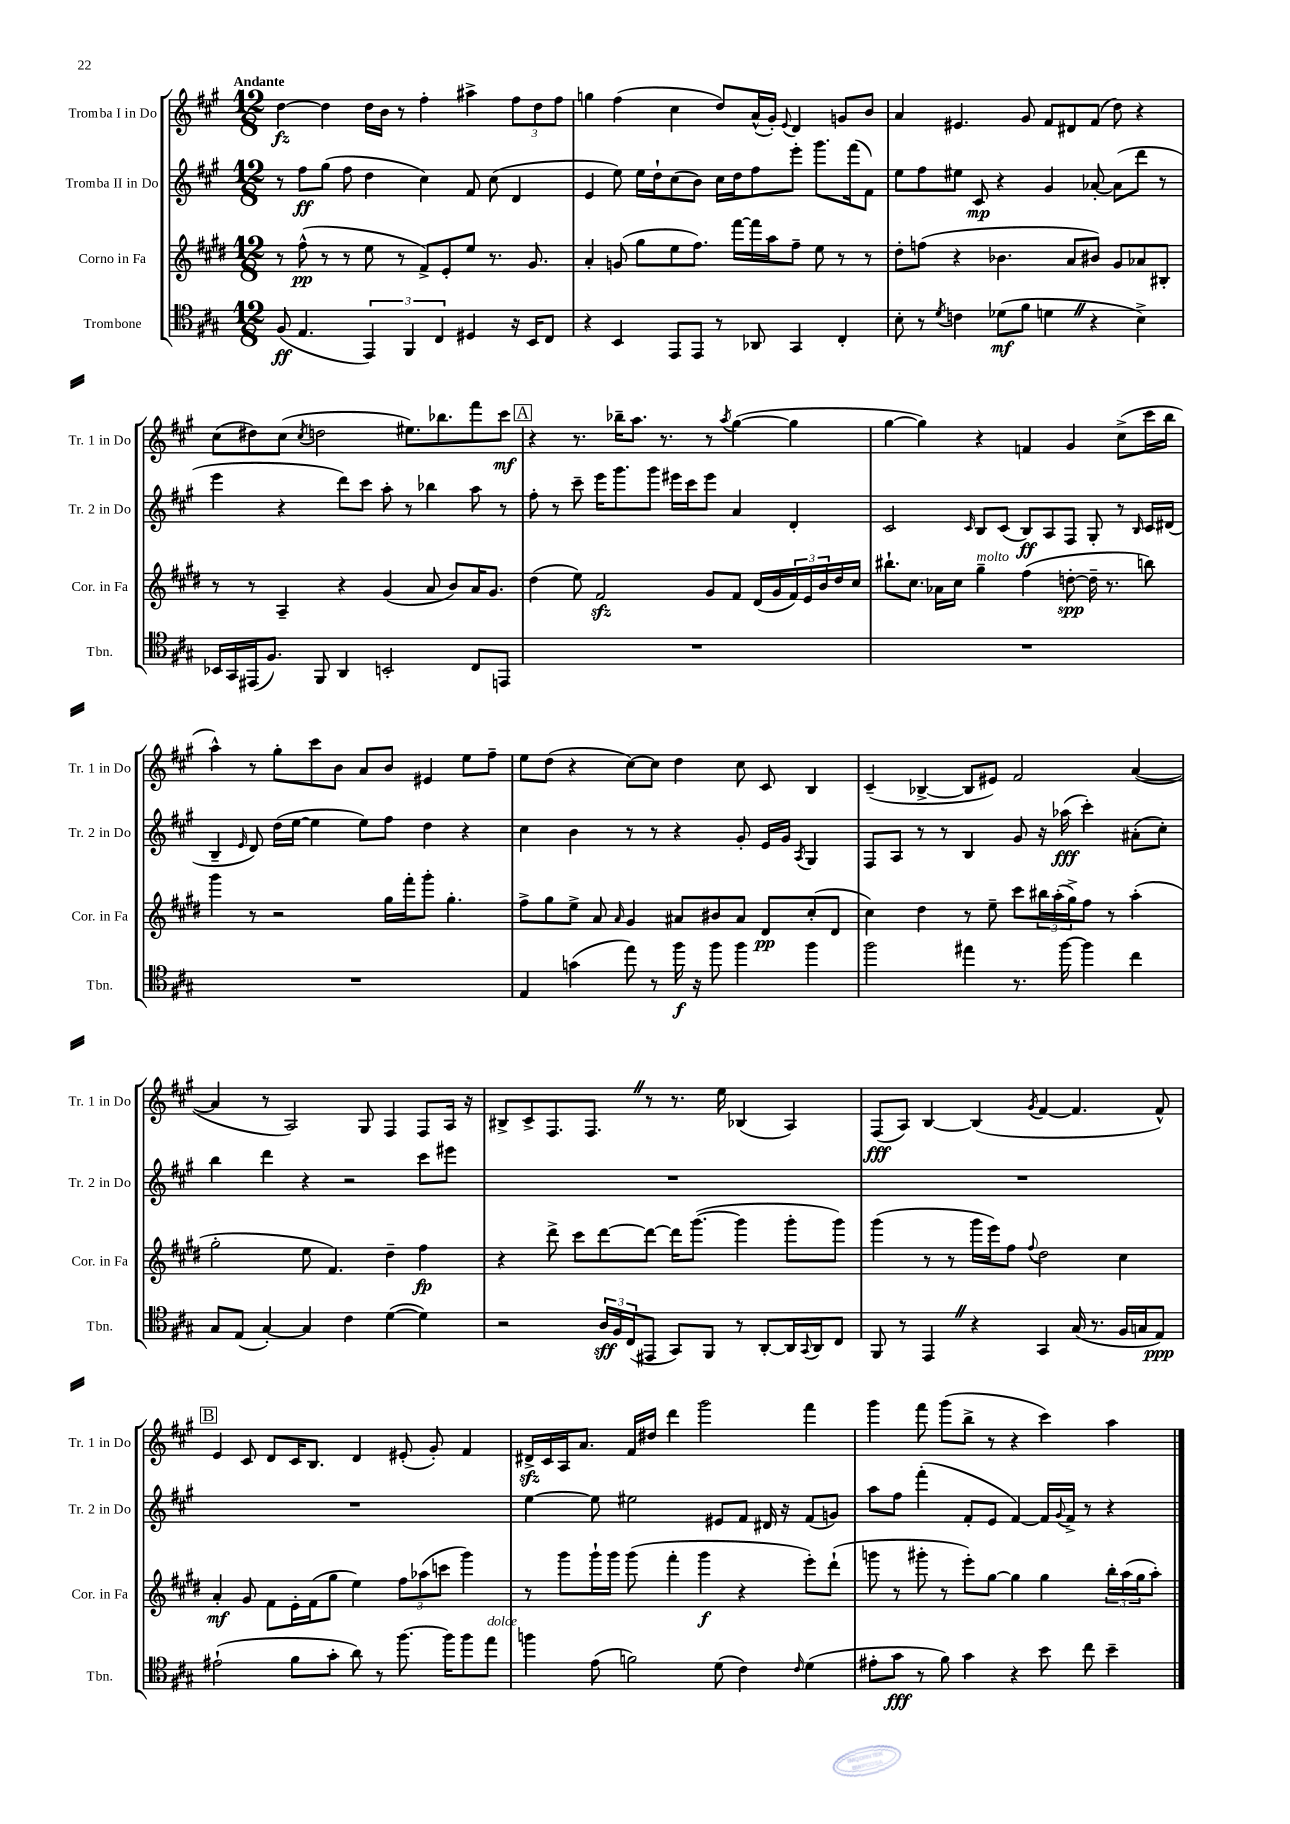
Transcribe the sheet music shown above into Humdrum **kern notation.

**kern	**kern	**kern	**kern
*staff4	*staff3	*staff2	*staff1
*clefC4	*clefG2	*clefG2	*clefG2
*k[f#c#g#]	*k[f#c#g#d#]	*k[f#c#g#]	*k[f#c#g#]
*M12/8	*M12/8	*M12/8	*M12/8
(8F#	8r	8r	[4dd
4.E	(8ff#^^	8ff#	.
.	8r	(8gg#	4dd]
.	8r	8ff#	.
6EE)	8ee	4dd	16dd
.	.	.	16b
.	8r	.	8r
6FF#	.	.	.
.	8f#^)	4cc#)	4ff#'
6C#	.	.	.
.	8e'	.	.
4D#	8ee	8f#	4aa#^
.	8.r	(8cc#	.
16r	.	4d	12ff#
16BB	8.g#	.	.
.	.	.	12dd
8C#	.	.	.
.	.	.	12ff#
=	=	=	=
4r	4a'	4e	4gg
4BB	(8g	8ee)	(4ff#
.	8gg#	16ee	.
.	.	16dd`	.
8EE	8ee	(8cc#	4cc#
8EE	8.ff#)	8b)	.
8r	.	16cc#	8dd)
.	[16fff#	16dd	.
8AA-	16fff#]	8ff#	(16a^^
.	16aa	.	16g#')
.	.	.	8qqe
4GG#	8ff#~	8eee'	4d
.	8ee	8.ggg#	.
4C#'	8r	.	8g
.	.	(16fff#	.
.	8r	8f#)	8b
=	=	=	=
8B'	8dd#'	8ee	4a
8r	(8ff	8ff#	.
8qd	.	.	.
4c	4r	8ee#	4.e#
.	.	8c#	.
(8d-	4.b-	4r	.
8f#	.	.	8g#
4d	.	4g#	8f#
.	8a	.	8d#
4r	8b#)	[8a-'	(8f#
.	8g#	(8a-]	8dd)
4B^)	8a-	8ddd	4r
.	8B#'	8r	.
=	=	=	=
16BB-	8r	4eee	(8cc#
16GG#	.	.	.
(16EE#	8r	.	8dd#)
8.F#)	.	.	.
.	4A~	4r	(8cc#
.	.	.	8qcc#
8FF#	.	.	2dd
4AA	4r	8ddd)	.
.	.	8ccc#	.
2BB'	(4g#	8aa'	.
.	.	8r	8.ee#)
.	8a	4bb-	.
.	.	.	8.bb-
.	8b)	.	.
8C#	16a	8aa	8fff#
.	8.g#	.	.
8EE	.	8r	8ccc#
=	=	=	=
1.r	(4dd#	8ff#'	4r
.	.	8r	.
.	8ee)	8ccc#~	8.r
.	2f#	16eee	.
.	.	8.ggg#	16bb-~
.	.	.	8.aa
.	.	8ggg#	.
.	.	.	8.r
.	.	16eee#	.
.	.	16ccc#	.
.	8g#	8eee#	8r
.	.	.	8qaa
.	8f#	4a	([4gg#
.	(16d#	.	.
.	16g#	.	.
.	24f#)	4d'	4gg#]
.	24e	.	.
.	24b	.	.
.	16dd#	.	.
.	16cc#	.	.
=	=	=	=
1.r	8.bb#`	2c#	[4gg#
.	8.cc#	.	.
.	.	.	4gg#])
.	16a-	.	.
.	16cc#	.	.
.	.	16qqc#	.
.	4gg#~	8B	4r
.	.	(8c#	.
.	(4ff#	8B)	4f
.	.	8A	.
.	[8dd'	8F#	4g#
.	16dd~]	8G#'	.
.	8.r	.	.
.	.	8r	(8cc#^
.	.	16qqB	.
.	8bb)	16c#	16ccc#
.	.	(16d#	16bb
=	=	=	=
1.r	4ggg#	4B~	4aa^^)
.	.	16qqe	.
.	8r	8d)	8r
.	2r	(16dd	8gg#'
.	.	[16ee	.
.	.	4ee]	8ccc#
.	.	.	8b
.	.	8ee)	8a
.	16gg#	8ff#	8b
.	16fff#'	.	.
.	8ggg#'	4dd	4e#
.	4.gg#'	.	.
.	.	4r	8ee
.	.	.	8ff#~
=	=	=	=
4E	8ff#^	4cc#	8ee
.	8gg#	.	(8dd
(4g	8ee^	4b	4r
.	8a	.	.
.	16qqa	.	.
8ee)	4g#	8r	[8cc#)
8r	.	8r	8cc#]
16ff#	8a#	4r	4dd
16r	.	.	.
8ff#	8b#	.	.
4ff#	8a#	8g#'	8cc#
.	8d#	16e	8c#
.	.	16g#	.
.	.	8qA	.
4ff#	(8cc#'	4G#	4B
.	8d#	.	.
=	=	=	=
2ff#	4cc#)	8F#	(4c#~
.	.	8A	.
.	4dd#	8r	[4B-^
.	.	8r	.
4ee#	8r	4B	8B-]
.	8ee~	.	8e#)
8.r	8ccc#	8g#	2f#
.	24bb#	16r	.
.	(24aa'	.	.
[16ff#	.	(16aa-	.
.	24gg#^)	.	.
4ff#]	8ff#	4ccc#')	.
.	8r	.	.
4cc#	(4aa'	(8a#'	([4a
.	.	8cc#')	.
=	=	=	=
8G#	2gg#'	4bb	4a]
(8E	.	.	.
[4G#')	.	4ddd	8r
.	.	.	2A)
4G#]	8ee	4r	.
.	4.f#)	.	.
4c#	.	2r	.
.	.	.	8G#
([4d	4dd#~	.	4F#
4d])	4ff#	8ccc#	8F#
.	.	8eee#	16A
.	.	.	16r
=	=	=	=
2r	4r	1.r	8B#^
.	.	.	8c#^
.	8ddd#^	.	8.F#
.	8ccc#	.	.
.	.	.	8.F#
24A	[8ddd#	.	.
24F#	.	.	.
(24C#	.	.	.
8EE#	8ddd#_	.	8r
8GG#)	16ddd#]	.	8.r
.	([8.ggg#	.	.
8FF#	.	.	.
.	.	.	16ee
8r	4ggg#]	.	(4B-
[8AA'	.	.	.
16AA]	8ggg#'	.	4A)
8qqGG#	.	.	.
16AA	.	.	.
8C#	8ggg#)	.	.
=	=	=	=
8FF#	(4ggg#	1.r	(8F#
8r	.	.	8A)
4EE	8r	.	[4B
.	8r	.	.
4r	16ggg#	.	(4B]
.	16eee)	.	.
.	8ff#	.	.
.	8qqff#	.	8qg#
4GG#	2dd#	.	[4f#
(16G#	.	.	4.f#]
8.r	.	.	.
16F#	4cc#	.	.
16G	.	.	.
8E)	.	.	8f#^^)
=	=	=	=
(2e#`	4a'	1.r	4e
.	8g#	.	8c#
.	8f#	.	8d
8f#	16e'	.	16c#
.	(16f#	.	8.B
8g#'	8gg#	.	.
8a)	4ee)	.	4d
8r	.	.	.
[8.ff#	12ff#	.	(8e#'
.	(12aa-	.	.
.	.	.	8g#')
.	12ccc	.	.
16ff#]	.	.	.
8ff#	4ggg#)	.	4f#
8ee	.	.	.
=	=	=	=
4ff	8r	[4ee	16d#^
.	.	.	16c#
.	8ggg#	.	16A
.	.	.	8.a
(8e	16ggg#`	8ee]	.
.	16ggg#	.	.
2f)	(8ggg#	2ee#	16f#
.	.	.	16dd#
.	4fff#'	.	4ddd
.	4ggg#	.	2ggg#
(8d	.	8e#	.
4c#)	4r	8f#	.
.	.	16d#	.
.	.	16r	.
16qqc#	.	.	.
(4d	8eee')	(8f#	4fff#
.	(8ddd#`	8g)	.
=	=	=	=
8e#'	8ggg	8aa	4ggg#
8g#	8r	8ff#	.
8r	8ggg#'	(4fff#'	8fff#
8f#)	8r	.	(8ggg#
4g#	8eee')	8f#'	8bb^
.	[8gg#	8e	8r
4r	4gg#]	[4f#)	4r
8b	4gg#	16f#]	4ccc#)
.	.	8qqg#	.
.	.	16f#^	.
8cc#	.	8r	.
4b~	24bb'	4r	4aa
.	(24aa	.	.
.	24gg#	.	.
.	8aa')	.	.
==	==	==	==
*-	*-	*-	*-
